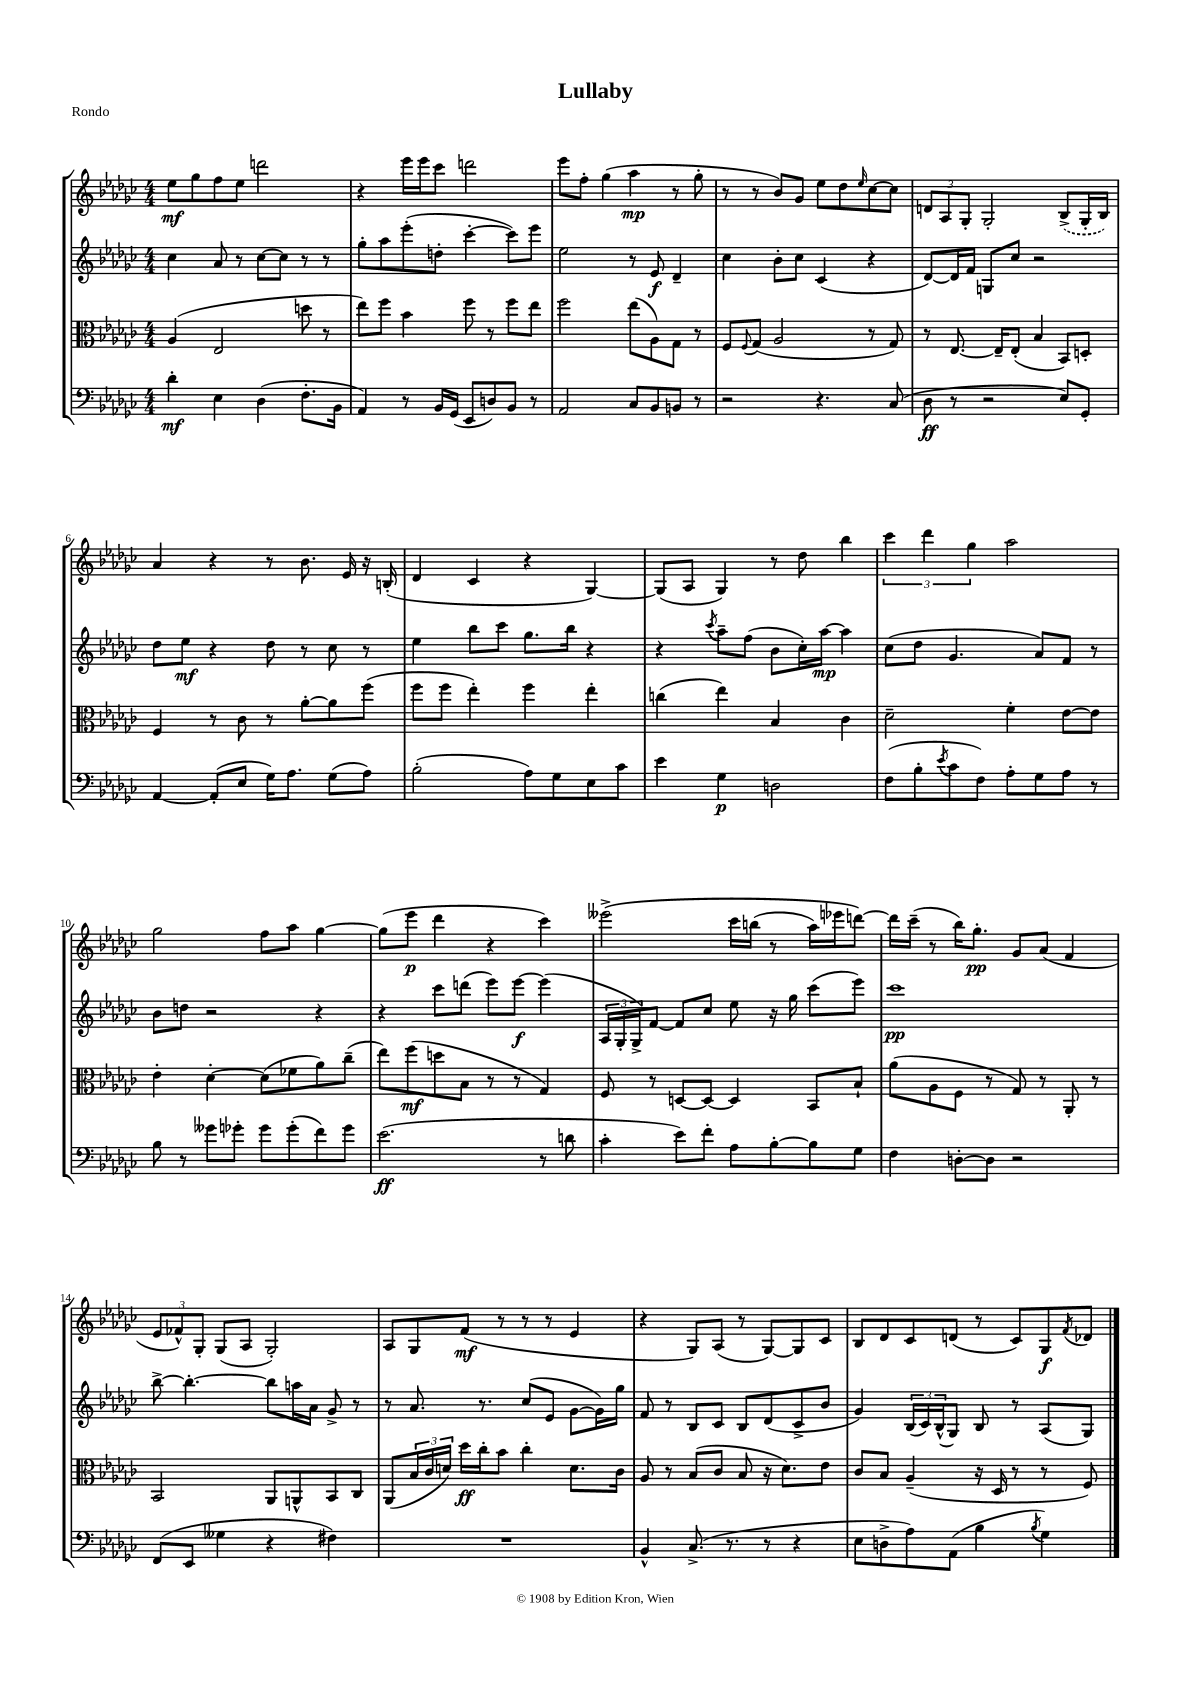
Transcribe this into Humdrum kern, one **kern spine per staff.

**kern	**dynam	**kern	**dynam	**kern	**dynam	**kern	**dynam
*part4	*part4	*part3	*part3	*part2	*part2	*part1	*part1
*staff4	*staff4	*staff3	*staff3	*staff2	*staff2	*staff1	*staff1
*clefF4	*	*clefC3	*	*clefG2	*	*clefG2	*
*k[b-e-a-d-g-c-]	*	*k[b-e-a-d-g-c-]	*	*k[b-e-a-d-g-c-]	*	*k[b-e-a-d-g-c-]	*
*M4/4	*	*M4/4	*	*M4/4	*	*M4/4	*
=1	=1	=1	=1	=1	=1	=1	=1
4d-'\	mf	(4A-/	.	4cc-\	.	8ee-\L	mf
.	.	.	.	.	.	8gg-\	.
4E-\	.	2E-/	.	8a-/	.	8ff\	.
.	.	.	.	8r	.	8ee-\J	.
(4D-\	.	.	.	[8cc-\L	.	2dddn\	.
.	.	.	.	8cc-\J]	.	.	.
8.F'\L	.	8ddn\	.	8r	.	.	.
.	.	8r	.	8r	.	.	.
16BB-\Jk	.	.	.	.	.	.	.
=2	=2	=2	=2	=2	=2	=2	=2
4AA-/)	.	8ee-\L)	.	8gg-'\L	.	4r	.
.	.	8ff\J	.	8aa-\	.	.	.
8r	.	4b-\	.	(8eee-'\	.	16eee-\LL	.
.	.	.	.	.	.	16eee-\J	.
16BB-/LL	.	.	.	8ddn'\J	.	8ccc-\J	.
(16GG-/JJ	.	.	.	.	.	.	.
8EE-/L	.	8ff\	.	[4ccc-'\	.	2dddn\	.
8Dn/)	.	8r	.	.	.	.	.
8BB-/J	.	8ff\L	.	8ccc-\L])	.	.	.
8r	.	8ee-\J	.	8eee-\J	.	.	.
=3	=3	=3	=3	=3	=3	=3	=3
2AA-/	.	2ff\	.	2ee-\	.	8eee-\L	.
.	.	.	.	.	.	8ff'\J	.
.	.	.	.	.	.	(4gg-\	.
8C-/L	.	(8ee-\L	.	8r	.	4aa-\	mp
8BB-/	.	8A-\)	.	8e-/	f	.	.
8BBn/J	.	8G-\J	.	4d-~/	.	8r	.
8r	.	8r	.	.	.	8gg-'\	.
=4	=4	=4	=4	=4	=4	=4	=4
2r	.	8F/L	.	4cc-\	.	8r	.
.	.	8qqF/	.	.	.	.	.
.	.	(8G-/J	.	.	.	8r	.
.	.	2A-/	.	8b-'\L	.	8b-/L)	.
.	.	.	.	8cc-\J	.	8g-/J	.
4.r	.	.	.	(4c-/	.	8ee-\L	.
.	.	.	.	.	.	8dd-\	.
.	.	.	.	.	.	16qqee-/	.
.	.	8r	.	4r	.	[8cc-\	.
(8C-/	.	8G-/)	.	.	.	8cc-\J]	.
=5	=5	=5	=5	=5	=5	=5	=5
8D-\	ff	8r	.	[8d-/L)	.	12dn/L	.
.	.	.	.	.	.	12A-/	.
8r	.	[8.E-/	.	16d-/L]	.	.	.
.	.	.	.	.	.	12G-'/J	.
.	.	.	.	16f/JJ	.	.	.
2r	.	.	.	8Gn/L	.	2G-'/	.
.	.	16E-~/KL]	.	.	.	.	.
.	.	(8E-'/J	.	8cc-/J	.	.	.
.	.	4B-/	.	2r	.	.	.
8E-/L)	.	8BB-/L)	.	.	.	(8B-^/L	.
8GG-'/J	.	8Dn'/J	.	.	.	16G-'/L	.
.	.	.	.	.	.	16B-/JJ)	.
!!LO:LB:g=z
=6	=6	=6	=6	=6	=6	=6	=6
[4AA-/	.	4F/	.	8dd-\L	.	4a-/	.
.	.	.	.	8ee-\J	mf	.	.
(8AA-'/L]	.	8r	.	4r	.	4r	.
8E-/J	.	8c-\	.	.	.	.	.
16G-\KL)	.	8r	.	8dd-\	.	8r	.
8.A-\J	.	.	.	.	.	.	.
.	.	[8a-'\L	.	8r	.	8.b-\	.
(8G-\L	.	8a-\]	.	8cc-\	.	.	.
.	.	.	.	.	.	16e-/	.
8A-\J)	.	(8ff\J	.	8r	.	16r	.
.	.	.	.	.	.	(16Bn'/	.
=7	=7	=7	=7	=7	=7	=7	=7
(2B-'\	.	8ff\L	.	4ee-\	.	4d-/	.
.	.	8ff\J	.	.	.	.	.
.	.	4ee-'\)	.	8bb-\L	.	4c-/	.
.	.	.	.	8ccc-\J	.	.	.
8A-\L)	.	4ff\	.	8.gg-\L	.	4r	.
8G-\	.	.	.	.	.	.	.
.	.	.	.	16bb-\Jk	.	.	.
8E-\	.	4ee-'\	.	4r	.	[4G-/)	.
8c-\J	.	.	.	.	.	.	.
=8	=8	=8	=8	=8	=8	=8	=8
4e-\	.	(4ccn\	.	4r	.	(8G-/L]	.
.	.	.	.	.	.	8A-/J	.
.	.	.	.	8qccc-/	.	.	.
4G-\	p	4ee-\)	.	8aa-~\L	.	4G-/)	.
.	.	.	.	(8ff\J	.	.	.
2Dn\	.	4B-/	.	8b-\L	.	8r	.
.	.	.	.	16cc-'\L)	.	8dd-\	.
.	.	.	.	[16aa-\JJ	mp	.	.
.	.	4c-\	.	4aa-\]	.	4bb-\	.
=9	=9	=9	=9	=9	=9	=9	=9
(8F\L	.	2d-~\	.	(8cc-\L	.	6ccc-\	.
8B-'\	.	.	.	8dd-\J	.	.	.
.	.	.	.	.	.	6ddd-\	.
8qe-/	.	.	.	.	.	.	.
8c-\	.	.	.	4.g-/	.	.	.
.	.	.	.	.	.	6gg-\	.
8F\J)	.	.	.	.	.	.	.
8A-'\L	.	4f'\	.	.	.	2aa-\	.
8G-\	.	.	.	8a-/L)	.	.	.
8A-\J	.	[8e-\L	.	8f/J	.	.	.
8r	.	8e-\J]	.	8r	.	.	.
!!LO:LB:g=z
=10	=10	=10	=10	=10	=10	=10	=10
8B-\	.	4e-'\	.	8b-\L	.	2gg-\	.
8r	.	.	.	8ddn\J	.	.	.
8g--X\L	.	[4d-'\	.	2r	.	.	.
8g-X'\J	.	.	.	.	.	.	.
8g-\L	.	(8d-\L]	.	.	.	8ff\L	.
(8g-'\	.	8f-X\	.	.	.	8aa-\J	.
8f\)	.	8a-\)	.	4r	.	[4gg-\	.
8g-\J	.	(8cc-~\J	.	.	.	.	.
=11	=11	=11	=11	=11	=11	=11	=11
(2.e-\	ff	8ee-\L)	.	4r	.	(8gg-\L]	.
.	.	(8ff\	mf	.	.	8eee-\J	p
.	.	8ddn\	.	8ccc-\L	.	4ddd-\	.
.	.	8B-\J	.	(8dddn\J	.	.	.
.	.	8r	.	8eee-\L)	.	4r	.
.	.	8r	.	[8eee-\J	f	.	.
8r	.	4G-/)	.	(4eee-\]	.	4ccc-\)	.
8dn\	.	.	.	.	.	.	.
=12	=12	=12	=12	=12	=12	=12	=12
4c-'\	.	8F/	.	24A-/LL	.	(2eee--X^\	.
.	.	.	.	24G-'/	.	.	.
.	.	.	.	24G-^/J)	.	.	.
.	.	8r	.	[8f/J	.	.	.
8e-\L)	.	[8Dn/L	.	8f/L]	.	.	.
8f'\J	.	8D/J_	.	8cc-/J	.	.	.
8A-\L	.	4D/]	.	8ee-\	.	16ccc-\LL	.
.	.	.	.	.	.	(16bbn\JJ	.
[8B-'\	.	.	.	16r	.	8r	.
.	.	.	.	16gg-\	.	.	.
8B-\]	.	8BB-/L	.	(8ccc-\L	.	16aa-\LL)	.
.	.	.	.	.	.	16eee-X\J	.
8G-\J	.	8B-`/J	.	8eee-\J)	.	[8dddn\J)	.
=13	=13	=13	=13	=13	=13	=13	=13
4F\	.	(8a-\L	.	1ccc-	pp	16ddd\LL]	.
.	.	.	.	.	.	(16ccc-~\JJ	.
.	.	8A-\	.	.	.	8r	.
[8Dn'\L	.	8F\J	.	.	.	16bb-\KL)	.
.	.	.	.	.	.	8.gg-'\J	pp
8D\J]	.	8r	.	.	.	.	.
2r	.	8G-/)	.	.	.	8g-/L	.
.	.	8r	.	.	.	(8a-/J	.
.	.	8AA-'/	.	.	.	4f/	.
.	.	8r	.	.	.	.	.
!!LO:LB:g=z
=14	=14	=14	=14	=14	=14	=14	=14
(8FF/L	.	2BB-/	.	[8bb-^\	.	12e-/L	.
.	.	.	.	.	.	12f-X^^/)	.
8EE-/J	.	.	.	4.bb-'\_	.	.	.
.	.	.	.	.	.	12G-'/J	.
4G--X\	.	.	.	.	.	(8G-/L	.
.	.	.	.	.	.	8A-/J	.
4r	.	8AA-/L	.	8bb-\L]	.	2G-'/)	.
.	.	8AAn^^/	.	16aan\L	.	.	.
.	.	.	.	16a-\JJ	.	.	.
4F#X\)	.	8BB-/	.	8g-^/	.	.	.
.	.	8C-/J	.	8r	.	.	.
=15	=15	=15	=15	=15	=15	=15	=15
1r	.	(8AA-/L	.	8r	.	8A-/L	.
.	.	24B-/L	.	8.a-/	.	8G-/	.
.	.	24c-/	.	.	.	.	.
.	.	24dn/JJ)	.	.	.	.	.
.	.	16dd-\LL	ff	.	.	(8f/J	mf
.	.	16cc-'\J	.	8.r	.	.	.
.	.	8b-\J	.	.	.	8r	.
.	.	4cc-'\	.	(8cc-/L	.	8r	.
.	.	.	.	8e-/J	.	8r	.
.	.	8.d\L	.	[8g-\L	.	4e-/	.
.	.	.	.	16g-\L])	.	.	.
.	.	16c-\Jk	.	16gg-\JJ	.	.	.
=16	=16	=16	=16	=16	=16	=16	=16
4BB-^^/	.	8A-/	.	8f/	.	4r	.
.	.	8r	.	8r	.	.	.
(8.C-^/	.	(8B-/L	.	8B-/L	.	8G-/L)	.
.	.	8c-/J	.	8c-/J	.	(8A-/J	.
8.r	.	.	.	.	.	.	.
.	.	8B-/	.	8B-/L	.	8r	.
8r	.	16r	.	(8d-/	.	[8G-/L)	.
.	.	8.d-\L)	.	.	.	.	.
4r	.	.	.	8c-^/	.	8G-/]	.
.	.	8e-\J	.	8b-/J	.	8c-/J	.
=17	=17	=17	=17	=17	=17	=17	=17
8E-\L	.	8c-/L	.	4g-/)	.	8B-/L	.
8Dn^\	.	8B-/J	.	.	.	8d-/	.
8A-\)	.	(4A-~/	.	(24B-/LL	.	8c-/	.
.	.	.	.	24c-/)	.	.	.
.	.	.	.	(24B-^^/J	.	.	.
(8AA-\J	.	.	.	8G-/J)	.	(8dn/J	.
4B-\	.	16r	.	8B-/	.	8r	.
.	.	16D-/	.	.	.	.	.
.	.	8r	.	8r	.	8c-/L)	.
8qB-/	.	.	.	.	.	.	.
4G-\)	.	8r	.	(8A-/L	.	8G-/	f
.	.	.	.	.	.	8qf/	.
.	.	8F/)	.	8G-/J)	.	8d-X/J	.
==	==	==	==	==	==	==	==
*-	*-	*-	*-	*-	*-	*-	*-
